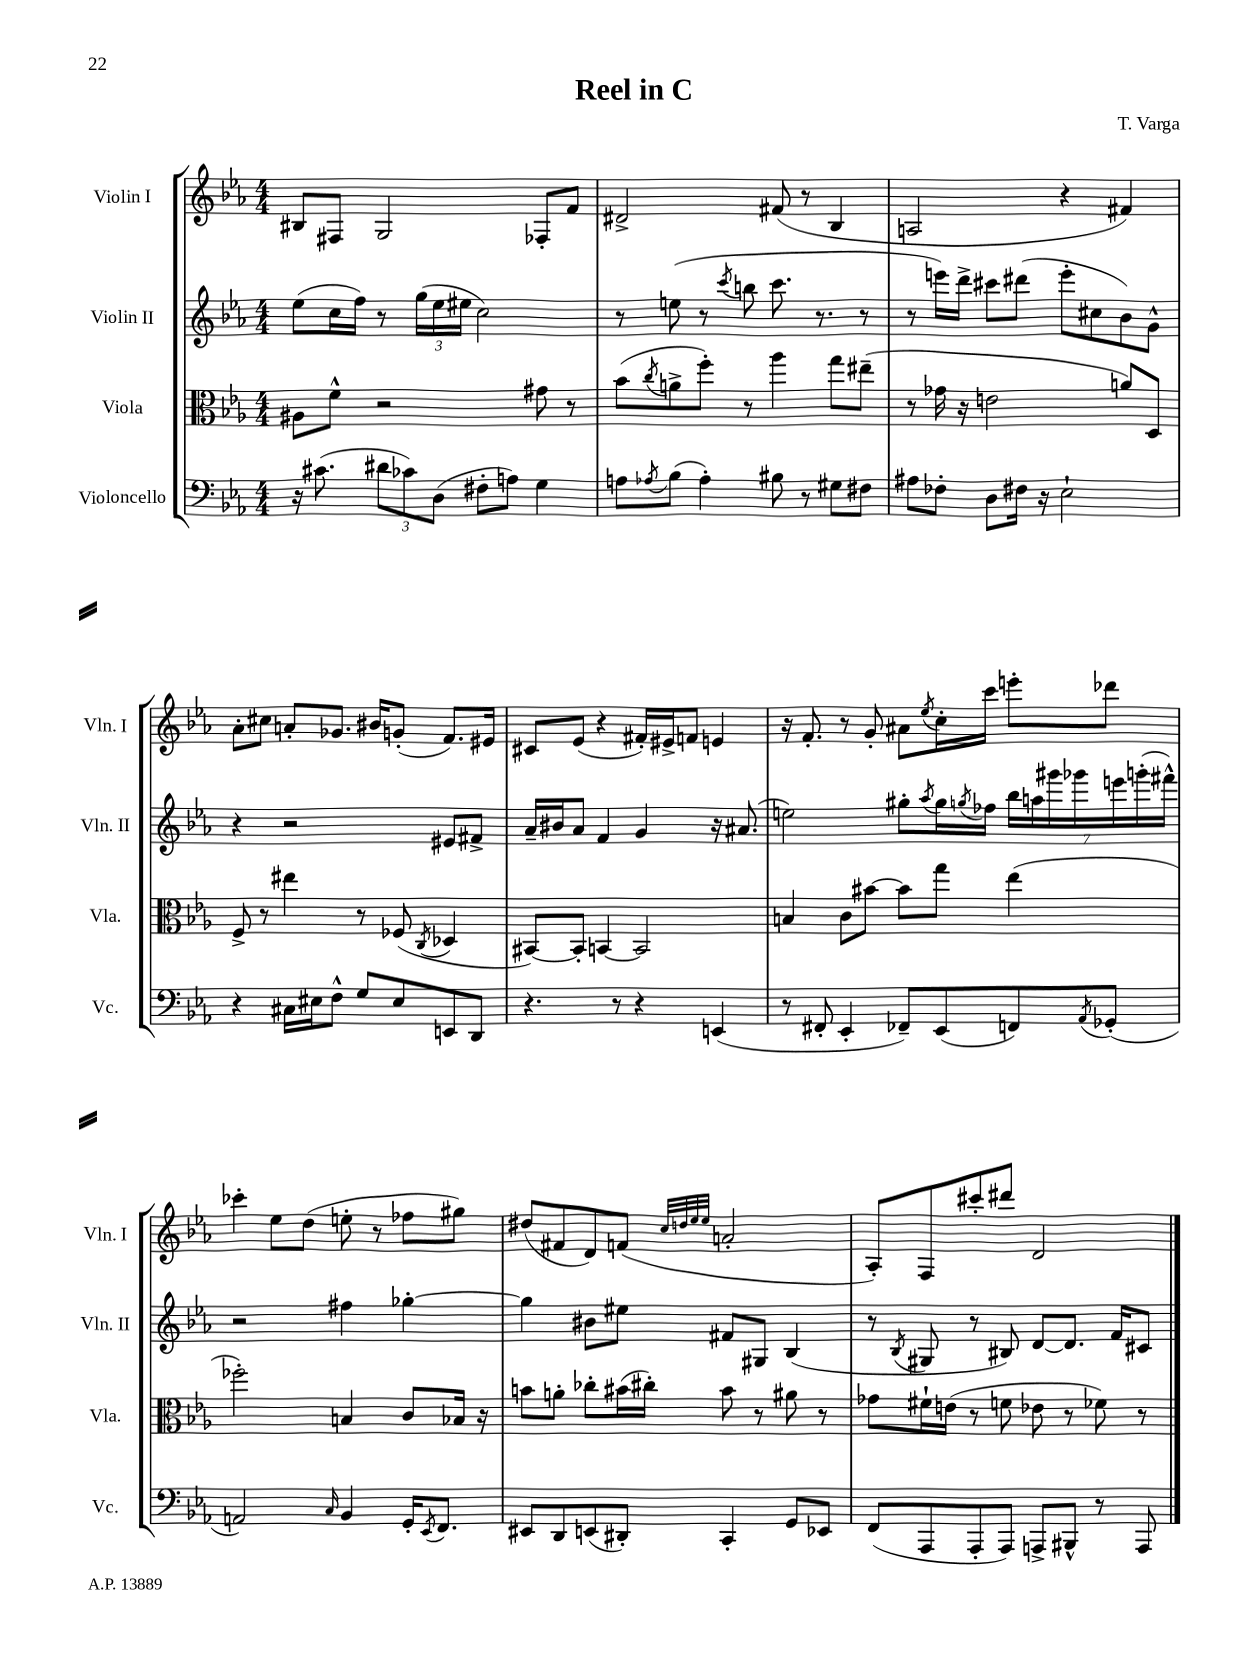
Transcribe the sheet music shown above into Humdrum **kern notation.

**kern	**kern	**kern	**kern
*staff4	*staff3	*staff2	*staff1
*clefF4	*clefC3	*clefG2	*clefG2
*k[b-e-a-]	*k[b-e-a-]	*k[b-e-a-]	*k[b-e-a-]
*M4/4	*M4/4	*M4/4	*M4/4
16r	8A#	(8ee-	8B#
(8.c#	.	.	.
.	8f^^	16cc	8F#
.	.	16ff)	.
12d#	2r	8r	2G
12c-)	.	.	.
.	.	(24gg	.
(12D	.	24ee-	.
.	.	24ee#	.
8F#'	.	2cc)	.
8A)	.	.	.
4G	8g#	.	8F-'
.	8r	.	8f
=	=	=	=
8A	(8b-	8r	2d#^
8qA-	8qcc	.	.
(8B-	8a^	(8ee	.
4A-')	8ff')	8r	.
.	.	8qccc	.
.	8r	8bb	.
8B#	4aa-	8.ccc	(8f#
8r	.	.	8r
.	.	8.r	.
8G#	8gg	.	4B-
8F#	(8ee#~	8r	.
=	=	=	=
8A#	8r	8r	2A
8F-'	16g-	16eee)	.
.	16r	16ddd^	.
8D	2e	8ccc#	.
16F#	.	(8ddd#	.
16r	.	.	.
2E-`	.	8eee'	4r
.	.	8cc#	.
.	8a)	8b-)	4f#)
.	8D	8g^^	.
=	=	=	=
4r	8F^	4r	8a-'
.	8r	.	8cc#
16C#	4ee#	2r	8a'
16E#	.	.	.
8F^^	.	.	8.g-
8G	8r	.	.
.	.	.	16b#
8E#	(8F-	.	(8g'
.	8qC	.	.
8EE	4D-	8e#	8.f)
8DD	.	8f#^	.
.	.	.	16e#
=	=	=	=
4.r	[8BB#)	16a-~	8c#
.	.	16b#	.
.	8BB#']	8a-	(8e-
.	[4BB	4f	4r
8r	.	.	.
4r	2BB]	4g	16f#')
.	.	.	16e#^
.	.	.	8f
(4EE	.	16r	4e
.	.	(8.a#	.
=	=	=	=
8r	4B	2ee)	16r
.	.	.	8.f'
8FF#'	.	.	.
4EE-'	8c	.	8r
.	[8b#	.	8g'
8FF-~)	8b#]	8gg#'	8a#
.	.	8qaa-	8qee-
(8EE-	8gg	16gg#	16cc'
.	.	8qgg	.
.	.	16ff-	16ccc
8FF)	(4ee-	28bb-	8eee'
.	.	28aa	.
.	.	28ggg#	.
.	.	28ggg-	.
8qAA-	.	.	.
(8GG-'	.	.	8ddd-
.	.	28eee	.
.	.	(28ggg'	.
.	.	28fff#^^)	.
=	=	=	=
2AA)	2ff-')	2r	4ccc-'
.	.	.	8ee-
.	.	.	(8dd
16qqC	.	.	.
4BB-	4B	4ff#	8ee'
.	.	.	8r
16GG'	8c	[4gg-'	8ff-
8qEE-	.	.	.
8.FF	.	.	.
.	16B-	.	8gg#)
.	16r	.	.
=	=	=	=
8EE#	8b	4gg-]	(8dd#
8DD	8a'	.	8f#
(8EE	8cc-'	8b#	8d)
8DD#')	(16b#	8ee#	(8f
.	16cc#')	.	.
.	.	.	32qqcc
.	.	.	32qqdd
.	.	.	32qqee-
.	.	.	32qqee-
4CC'	8b#	8f#	2a'
.	8r	8G#	.
8GG	8a#	(4B-	.
8EE-	8r	.	.
=	=	=	=
(8FF	8g-	8r	8A-')
.	.	8qB-	.
8AAA-	16f#`	8G#	8F
.	(16e	.	.
8AAA-'	8r	8r	8ccc#'
8AAA-)	8f	8B#)	8ddd#
8AAA^	8e-	[8d	2d
8BBB#^^	8r	8.d]	.
8r	8f-)	.	.
.	.	16f	.
8AAA	8r	8c#	.
==	==	==	==
*-	*-	*-	*-
